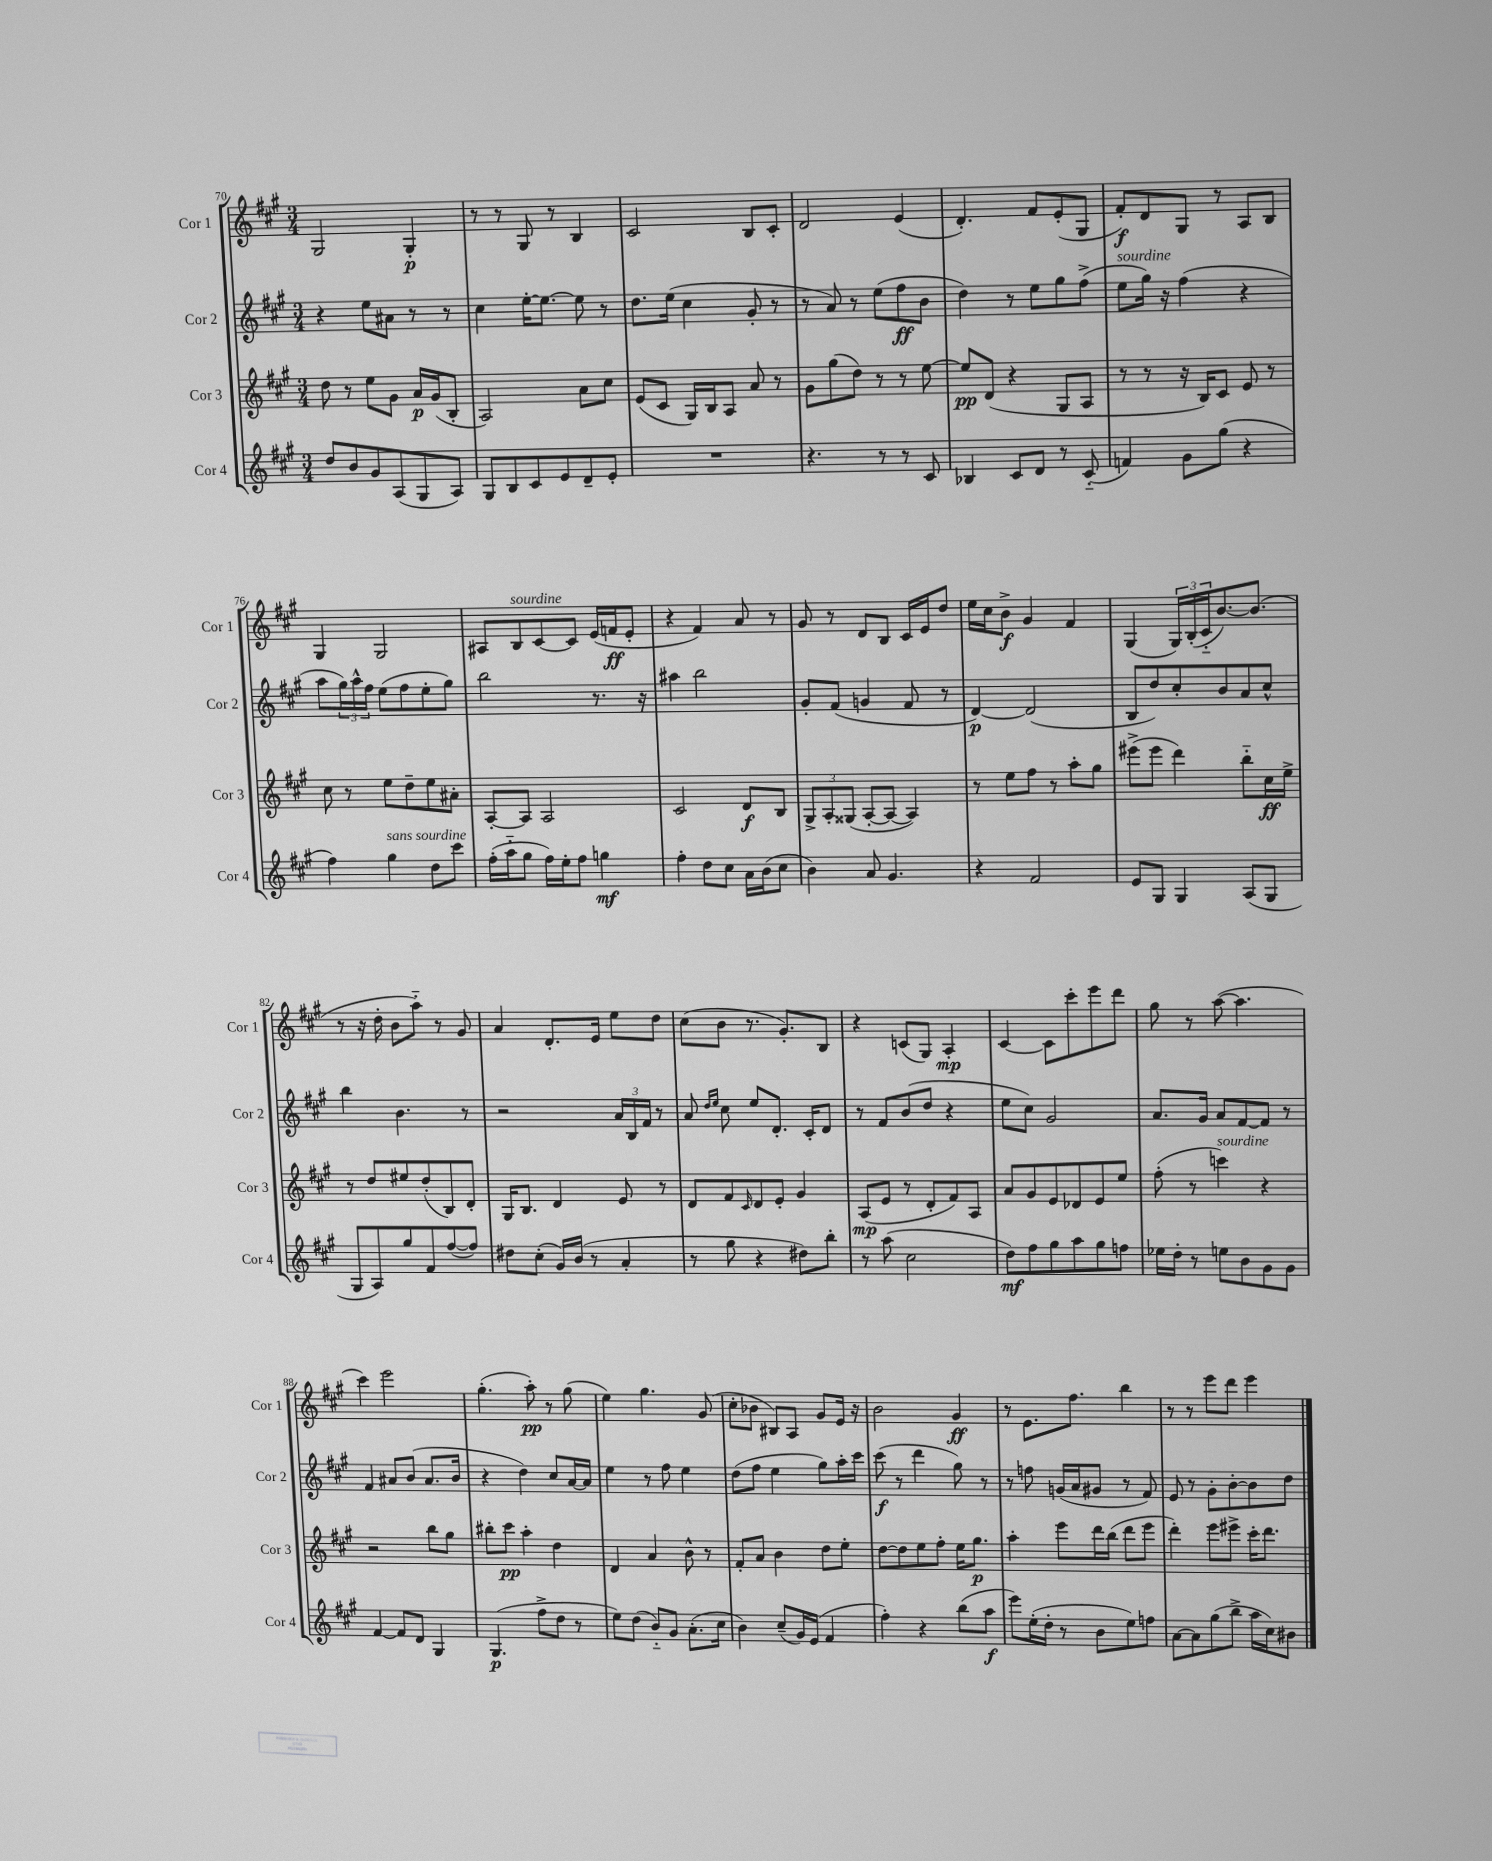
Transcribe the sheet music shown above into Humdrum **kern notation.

**kern	**kern	**kern	**kern
*staff4	*staff3	*staff2	*staff1
*clefG2	*clefG2	*clefG2	*clefG2
*k[f#c#g#]	*k[f#c#g#]	*k[f#c#g#]	*k[f#c#g#]
*M3/4	*M3/4	*M3/4	*M3/4
8dd	8dd	4r	2G#
8b	8r	.	.
8g#	8ee	8ee	.
(8A	8g#	8a#	.
8G#	16a	8r	4G#'
.	(16g#	.	.
8A)	8B'	8r	.
=	=	=	=
8G#	2A)	4cc#	8r
8B	.	.	8r
8c#	.	[16ee'	8G#
.	.	8.ee_	.
8e	.	.	8r
8d~	8a	8ee]	4B
8e'	8cc#	8r	.
=	=	=	=
2.r	(8e	8.dd	2c#
.	8c#	.	.
.	.	(16ee	.
.	16G#)	4cc#	.
.	16B	.	.
.	8A	.	.
.	8a	8g#'	8B
.	8r	8r	8c#'
=	=	=	=
4.r	8g#	8r	2d
.	(8gg#	8a)	.
.	8dd)	8r	.
8r	8r	(8ee	.
8r	8r	8ff#	(4e
8c#	[8ee	8b	.
=	=	=	=
4B-	8ee]	4dd)	4.d')
.	(8d	.	.
8c#	4r	8r	.
8d	.	8ee	8f#
8r	8G#	8gg#	(8e'
(8c#'~	8A	(8ff#^	8G#
=	=	=	=
4f)	8r	8ee	8f#')
.	8r	16gg#)	8d
.	.	16r	.
8g#	16r	(4ff#	8G#
.	16B)	.	.
(8gg#	8c#	.	8r
4r	8e	4r	8A
.	8r	.	8B
=	=	=	=
4ff#)	8cc#	8aa	4G#
.	8r	24gg#)	.
.	.	24aa^^	.
.	.	24ff#	.
4gg#	8ee	(8ee	2G#
.	8dd~	8ff#	.
8dd	8ee	8ee'	.
8ccc#	8a#'	8gg#)	.
=	=	=	=
(16ff#'	[8A'	2bb	8A#
16aa'~	.	.	.
8gg#	8A]	.	8B
16ff#)	2A	.	[8c#
16ee'	.	.	.
8ff#	.	.	8c#]
4gg	.	8.r	(16e
.	.	.	16f
.	.	.	8e'
.	.	16r	.
=	=	=	=
4ff#'	2c#	4aa#	4r
8dd	.	2bb	4f#)
8cc#	.	.	.
16a	8d	.	8a
(16b	.	.	.
8cc#	8B	.	8r
=	=	=	=
4b)	12G#^	8g#'	8g#
.	12A'	.	.
.	.	(8f#	8r
.	(12G##	.	.
8a	[8A'	4g	8d
4.g#	8A_	.	8B
.	4A])	8f#	16c#
.	.	.	16e
.	.	8r	8dd
=	=	=	=
4r	8r	[4d)	16ee
.	.	.	16cc#
.	8ee	.	8b^
2f#	8ff#	(2d]	4g#
.	8r	.	.
.	8aa'	.	4f#
.	8gg#	.	.
=	=	=	=
8e	(8eee#^	8B	(4G#
8G#	8eee#	8dd)	.
4G#	4ddd)	8cc#'	24G#)
.	.	.	(24B'
.	.	.	24c#'~
.	.	8b	[8.b)
(8A	8bb'~	8a	.
.	.	.	(8.b]
8G#	16cc#	8cc#^^	.
.	16ee^	.	.
=	=	=	=
8G#	8r	4bb	8r
8A)	8dd	.	16r
.	.	.	16dd'
8gg#	8ee#	4.b	8b
8f#	(8dd'	.	8aa'~)
([8ff#	8B)	.	8r
8ff#])	8d'	8r	8g#
=	=	=	=
8dd#	16G#	2r	4a
.	8.B	.	.
(8cc#'	.	.	.
16g#)	4d	.	8.d'
(16b	.	.	.
8r	.	.	.
.	.	.	16e
4a'	8e	24a	8ee
.	.	24B	.
.	.	24f#	.
.	8r	8r	8dd
=	=	=	=
8r	8d	8a	(8cc#
.	.	16qqdd	.
.	.	16qqee	.
8gg#	8f#	8cc#	8b
.	16qqc#	.	.
4r	8d	8ee	8.r
.	8e'	8.d'	.
.	.	.	8.g#')
8dd#)	4g#	.	.
.	.	16c#'	.
8bb'	.	8d	8B
=	=	=	=
8r	(8A	8r	4r
(8aa	8e	8f#	.
2cc#	8r	(8b	(8c
.	8d'	8dd	8G#)
.	8f#)	4r	4A'
.	8A	.	.
=	=	=	=
8dd)	8a	8ee	[4c#
8ff#	8g#	8cc#)	.
8gg#	8e	2g#	8c#]
8aa	8d-	.	8ccc#'
8gg#	8e	.	8eee
8ff	8ee	.	8ddd
=	=	=	=
16ee-	(8ff#'	8.a	8gg#
16dd'	.	.	.
8r	8r	.	8r
.	.	16g#	.
8ee	4ccc)	8a	([8aa
8b	.	[8f#	4.aa]
8g#	4r	8f#]	.
8g#	.	8r	.
=	=	=	=
[4f#	2r	4f#	4ccc#)
8f#]	.	8a#	2eee
8d	.	(8b	.
4G#	8bb	8.a#	.
.	8gg#	.	.
.	.	16b	.
=	=	=	=
(4.G#	8bb#'	4r	(4.gg#'
.	8ccc#	.	.
.	4aa'	4dd)	.
8ff#^	.	.	8aa')
8dd	4dd	8cc#	8r
8r	.	[16a	(8gg#
.	.	16a]	.
=	=	=	=
8ee)	4d	4ee	4ee)
(8dd	.	.	.
8b'~)	4a	8r	4.gg#
8g#	.	8ff#	.
(8.a'	8b^^	4ee	.
.	8r	.	(8g#
16cc#	.	.	.
=	=	=	=
4b)	8f#'	(8dd	8cc#'
.	8a	8ff#	8b-
(8cc#~	4b	4ee	8B#)
16g#)	.	.	8A
(16e	.	.	.
4f#	8dd	8gg#)	8g#
.	8ee'	16aa'	16e
.	.	16ccc#	16r
=	=	=	=
4ff#')	[8dd	(8ccc#	2b
.	8dd]	8r	.
4r	8ee	4ddd	.
.	8ff#'	.	.
(8bb	16ee	8gg#)	4g#
.	8.gg#	.	.
8aa	.	8r	.
=	=	=	=
8eee)	4aa'	8r	8r
(16ee'	.	8ff	8.e
16dd'	.	.	.
8r	8eee	(16g	.
.	.	16a	8.ff#
8b	16ddd	8g#	.
.	(16bb	.	.
8ee)	8ddd	8r	4bb
8ff	8eee	8f#)	.
=	=	=	=
[8a	4ddd')	8e	8r
8a]	.	8r	8r
(8gg#	8eee	8g#'	8eee
8bb^	8eee#^	[8b'	8ddd
16aa	16ccc#'	8b]	4eee
16cc#)	8.ddd	.	.
8b#	.	8dd	.
==	==	==	==
*-	*-	*-	*-
